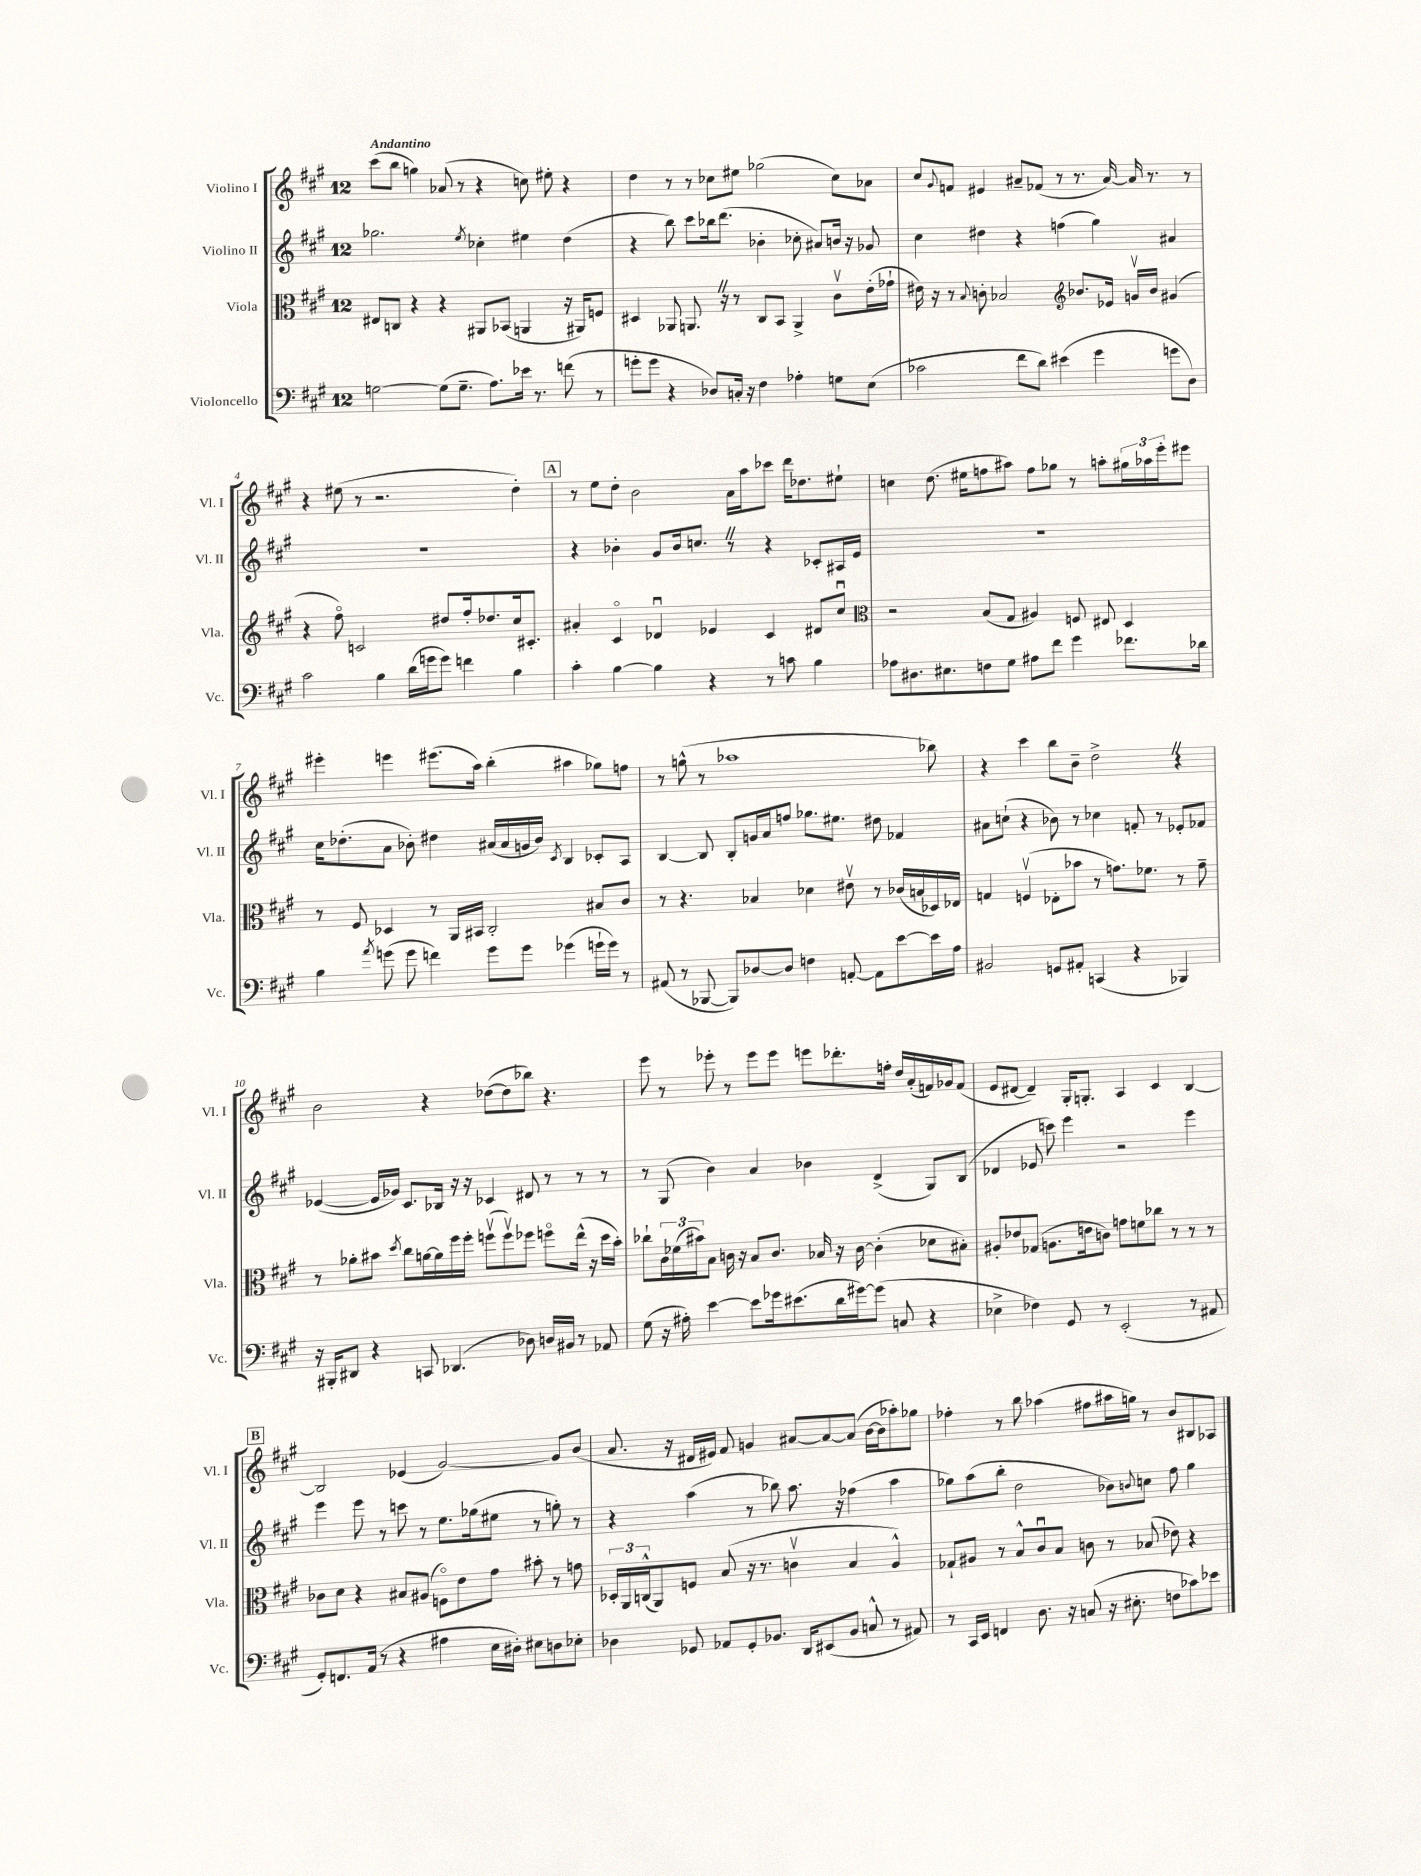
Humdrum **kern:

**kern	**kern	**kern	**kern
*staff4	*staff3	*staff2	*staff1
*clefF4	*clefC3	*clefG2	*clefG2
*k[f#c#g#]	*k[f#c#g#]	*k[f#c#g#]	*k[f#c#g#]
*M12/8	*M12/8	*M12/8	*M12/8
[2G	8E#	2.gg-	(8ccc#
.	8C	.	8bb
.	4r	.	4gg)
(8G]	4r	.	(8a-
8.G~	.	.	8r
.	.	8qee	.
.	8AA#	4cc-'	4r
8.A)	.	.	.
.	(8BB-	.	.
16e-	4AA	4ee#	8cc)
8.r	.	.	.
.	.	.	8ee#'
(8f	16r	(4dd	4r
.	16AA#)	.	.
8r	8F	.	.
=	=	=	=
8g'	4D#	4r	4dd
8g	.	.	.
4r	8AA-	8bb)	8r
.	8.AA	8ccc#	8r
8D-)	.	16bb-	8cc-
.	16r	(8.ddd	.
16C'	8r	.	8ee#
16r	.	.	.
4F#	8C#	4b-'	(2gg-
.	8BB	.	.
4A-'	4AA^	8cc-'	.
.	.	8a#)	.
8G	8c#v	16b	8cc-)
.	.	16r	.
(8E	(16e'	8g-	8a-
.	16g-`	.	.
=	=	=	=
2c-	16e#)	4cc#	8cc#
.	16r	.	.
.	.	.	8qqg#
.	8r	.	8f
.	8qqB	.	.
.	8c'	4dd#	4e#
.	2B-	.	.
8f#	.	4r	8a#~
8d)	.	.	(8f-
(4e#	.	(4ff	8r
*	*clefG2	*	*
.	8.b-	.	8.r
4g#	.	4gg#)	.
.	16e-	.	[16a#)
.	16gv	.	16a#]
.	16b-	.	8.r
8g	(4g#	4a#	.
8D)	.	.	8r
=	=	=	=
2c#	4r	1.r	4r
.	8ff#o)	.	(8ee#
.	2c	.	8r
4B	.	.	2.r
(16d	.	.	.
16g	.	.	.
8g)	8dd#	.	.
4f	16ff#'	.	.
.	8.dd-	.	.
4B	16cc#	.	4dd')
.	8.c#'	.	.
=	=	=	=
4c#'	4a#'	4r	8r
.	.	.	8ee
[4B	4c#o	4b-'	8dd'
.	.	.	2b
4B]	4d-u	8g#	.
.	.	16b-	.
.	.	8.cc	.
4r	4e-	.	.
.	.	8r	16a
.	.	.	16aa
8r	4c#	4r	8ccc-
8c	.	.	16ddd
.	.	.	8.dd-
4B	8d#	8c-'	.
.	8cc#u	16A#	8ee#`
.	.	16e	.
=	=	=	=
*	*clefC3	*	*
8A-	2r	1.r	4cc
8.D#	.	.	.
.	.	.	(8.dd
8.E#	.	.	.
.	.	.	16ee#
8F	(8B	.	8ff
8G#	8G#	.	8aa#)
8A#	4A#)	.	8ff
8f#	.	.	8gg-
4g#	8F	.	8r
.	8E#	.	8aa'
8.f-	4D	.	24gg#
.	.	.	24aa-
.	.	.	24eee'
.	.	.	8eee#
16d-	.	.	.
=	=	=	=
4B	8r	16cc#	4eee#'
.	.	(8.dd-'	.
.	8F#	.	.
8qa	.	.	.
(8g	4D-	8a	4eee
8g	.	8b-')	.
4f)	8r	4dd#	(8.eee#
.	16AA	.	.
.	16BB#	.	16aa)
8g	2C#'	(16a#	(4bb'
.	.	16a#	.
8g	.	16g	.
.	.	16b-)	.
.	.	8qc#	.
(4g-	.	4B	4aa#
16g`	8B#	8c-'	8gg-)
16g)	.	.	.
8r	8c#	8A	8ff
=	=	=	=
(8AA#	8r	[4B	8r
8r	4.r	.	(8gg^^
[8BBB-	.	8B]	8r
8BBB-])	.	8B'	1aa-
[8D-	4B-	16g	.
.	.	16a	.
8D-]	.	8ff	.
4F	4d-	8.gg-	.
.	.	8.ee#	.
[8AA'	8e#v	.	.
8AA]	8r	8dd#	.
[8e	(16c-	4f-	.
.	16B	.	.
16e]	16D-)	.	8bb-)
16A	16E-	.	.
=	=	=	=
2BB#	4G	8a#	4r
.	.	(8cc`	.
.	(4Fv	4r	4ccc#
8GG	8E-'	8b-)	8bb
8AA#'	8b-	8r	8b~
(4CC	8r	4cc-	2dd^
.	8.g)	.	.
4r	.	8f'	.
.	8.f-	.	.
.	.	8r	.
4BBB-)	8r	8e-'	4r
.	8g~	8f-	.
=	=	=	=
16r	8r	([4e-	2b
16BBB#'	.	.	.
8DD#	8a-'	.	.
4r	8b#	16e-]	.
.	.	16g-)	.
.	8qdd	.	.
.	8cc#	8.c#	.
8CC	[16a	.	4r
.	16a]	16B-	.
(4.DD-	16ff#	16r	.
.	16ff#'	16r	.
.	(8ffv	4c-	([8dd-
.	8ffv)	.	8dd-]
8D-)	8ff-	8d#	8bb-)
16D	8ffo	8r	4.r
16BB#	.	.	.
8r	(16ee^^	8r	.
.	16r	.	.
8AA-	16dd	8r	.
.	16b#')	.	.
=	=	=	=
(8G#	8cc-`	8r	8eee
16r	24c#	(8G#	8r
.	(24f-	.	.
16A#')	.	.	.
.	24b#)	.	.
[4e	8B	4b)	8eee-'
.	16c	.	8r
.	16r	.	.
8e]	8B	4a	8eee-
16g-	8.c	.	8eee-
(8.e#	.	.	.
.	.	4b-	8eee
.	16B-	.	.
16d	16r	.	8.ddd-'
[16g#)	[16c	.	.
(8g#]	(4c']	(4d^	.
.	.	.	16ff'
8C	.	.	16dd
.	.	.	(16a'
4r	8d-	8G#)	16f)
.	.	.	16g-
.	8B#')	(8B	(8f
=	=	=	=
4E-^	8A#'	4d-	8e
.	8e-	.	[8d#
4F-)	(8G-	8e-	4d#~])
.	8.A	8ccc)	.
8GG#	.	4eee	16G#'
.	16e	.	8.G'
8r	8c)	.	.
(2EE'	8g	2r	4A
.	8f	.	.
.	8cc-	.	4c#
.	8r	.	.
8r	8r	4eee	[4B
8AA#	8r	.	.
=	=	=	=
8GG#')	8c-	4eee	2B]
8.FF	8d	.	.
.	4r	8eee	.
(16AA	.	.	.
8r	.	8r	.
4r	8B#	8ccc	(4e-
.	(8A#	8r	.
4A#	8Fo)	8.ee	[2g#)
.	8e	.	.
.	.	(16gg-	.
16E	8g#	8ee#	.
16D#')	.	.	.
8E#	8b#'	8r	.
8D	8r	8gg')	8g#]
8E-'	8g	8r	(8b
=	=	=	=
4D-	24D-'	4r	8.a
.	24AA	.	.
.	(24C^^	.	.
.	8AA)	.	.
.	.	.	16r
8GG-	8F	(4aa	16d#
.	.	.	16e#)
8AA-	(8B	.	8f#
8GG-'	16r	8r	4g
.	8.r	.	.
8.BB-	.	8bb-)	.
.	4cv	8.aa	[8a#
16DD	.	.	.
(8EE#	.	.	8a#_
.	.	16r	.
8BB-	4B	(4ff-	(8a#]
8C^^	.	.	[16b
.	.	.	16b]
8r	4A^^)	4aa	8aa-')
8AA#)	.	.	8gg-
=	=	=	=
8r	8G-`	8gg-)	4ff-'
16CC#	8A#	(8aa	.
16EE	.	.	.
4FF	8r	8bb'	8r
.	8B^^	2dd	8bb
8.D	8c#u	.	(4aa-
.	8B	.	.
16r	.	.	.
(8C	8c	.	8ff#
16r	8r	8b-)	16aa#
8.E#'	.	.	16gg)
.	.	8qqb	.
.	(8B-	8cc	8r
8F	8e-)	8ff#	8b
8c-)	4r	4gg-	8B#
8e-	.	.	8A-
==	==	==	==
*-	*-	*-	*-
